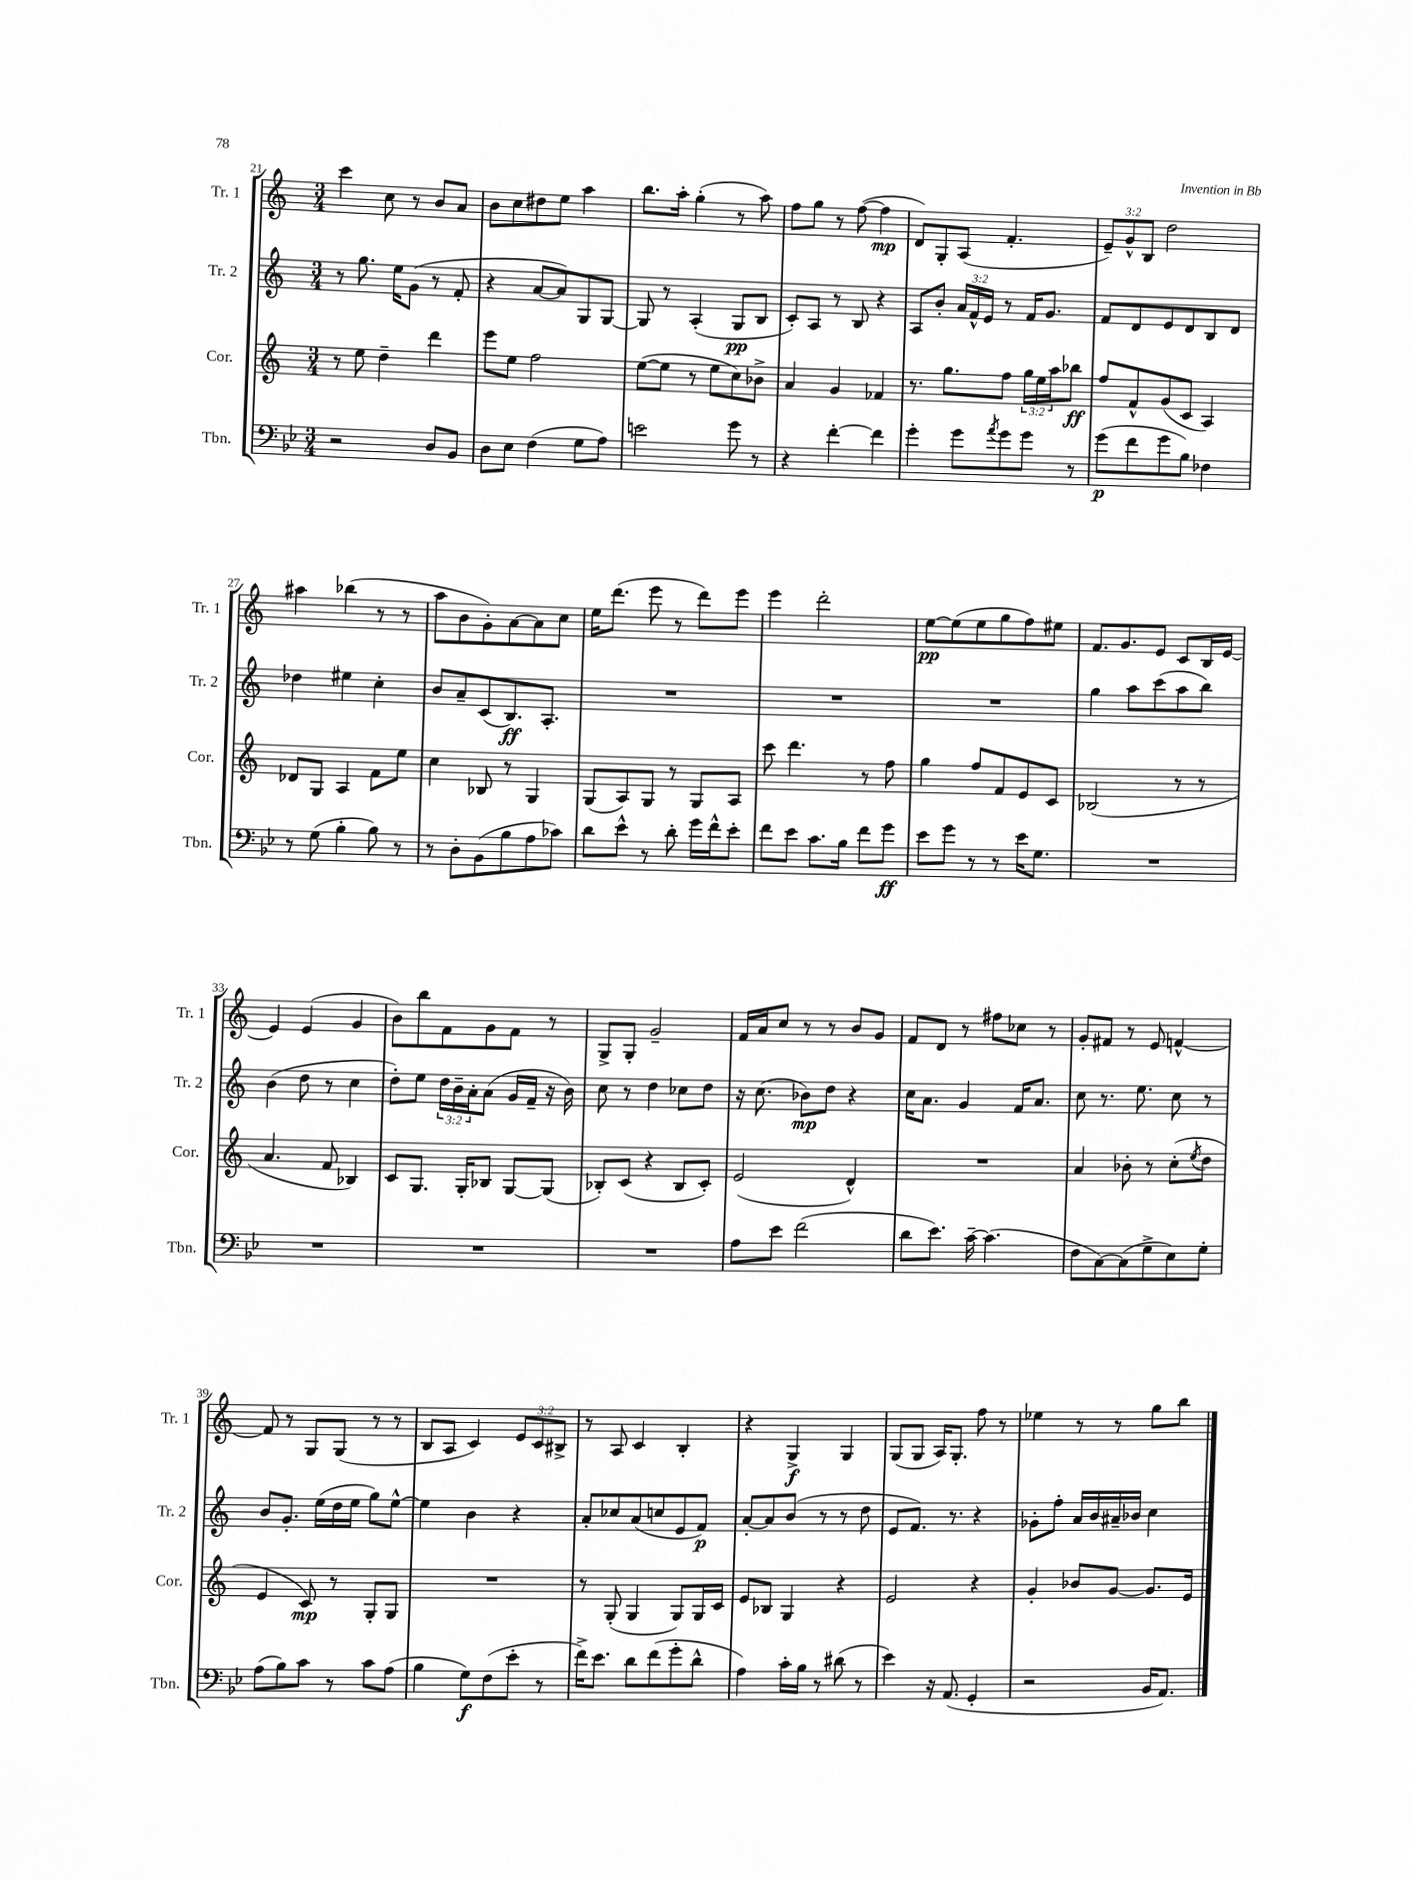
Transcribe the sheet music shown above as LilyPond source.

<<
\new StaffGroup <<
\new Staff = "s0" \with { instrumentName = "Tr. 1" shortInstrumentName = "Tr. 1" } {
    \clef treble \key c \major \numericTimeSignature \time 3/4 \override Staff.TupletNumber.text = #tuplet-number::calc-fraction-text
    c'''4 c''8 r8 b'8 a'8 |
    b'8 c''8 dis''8 e''8 a''4 |
    b''8. a''16-. g''4-.( r8 a''8) |
    f''8 g''8 r8 f''8~( f''4\mp |
    d'8) g8-. a8( f'4.-. |
    \tuplet 3/2 { e'8--) g'8-^ b8 } d''2 |
    ais''4 bes''4( r8 r8 |
    a''8 b'8 g'8-.) a'8~ a'8 c''8 |
    e''16 d'''8.( e'''8 r8 d'''8) e'''8 |
    e'''4 d'''2-. |
    e''8~\pp e''8( e''8 g''8 f''8) eis''8 |
    f'8. g'8. e'8 c'8 b16 e'16~ |
    e'4 e'4( g'4 |
    b'8) b''8 f'8 g'8 f'8 r8 |
    g8-> g8-. g'2-- |
    f'16 a'16 c''8 r8 r8 b'8 g'8 |
    f'8 d'8 r8 fis''8 ces''8 r8 |
    g'8-. fis'8 r8 e'8 f'4~-^ |
    f'8 r8 g8 g8( r8 r8 |
    b8 a8 c'4) \tuplet 3/2 { e'8 c'8 bis8-> } |
    r8 a8 c'4 b4-. |
    r4 g4->\f g4 |
    g8( g8 a16) g8.-. f''8 r8 |
    ees''4 r8 r8 g''8 b''8 \bar "|." |
}
\new Staff = "s1" \with { instrumentName = "Tr. 2" shortInstrumentName = "Tr. 2" } {
    \clef treble \key c \major \numericTimeSignature \time 3/4 \override Staff.TupletNumber.text = #tuplet-number::calc-fraction-text
    r8 g''8. e''16 g'8( r8 f'8-. |
    r4 a'8~ a'8) g8 g8~ |
    g8 r8 a4-.( g8\pp b8 |
    c'8-.) a8 r8 b8 r4 |
    a8 b'8-. \tuplet 3/2 { a'16 f'16-^ e'16 } r8 f'16 g'8. |
    f'8 d'8 e'8 d'8 b8 d'8 |
    des''4 eis''4 c''4-. |
    b'8 a'8-- c'8( b8.\ff) a8.-. |
    R2. |
    R2. |
    R2. |
    g''4 a''8 c'''8( a''8 b''8) |
    b'4( d''8 r8 c''4 |
    d''8-.) e''8 \tuplet 3/2 { d''16 b'16-- a'16-. } a'8( g'16 f'16-- r16 b'16) |
    c''8 r8 d''4 ces''8 d''8 |
    r16 c''8.( bes'8\mp) d''8 r4 |
    c''16 a'8. g'4 f'16 a'8. |
    c''8 r8. e''8. c''8 r8 |
    b'8 g'8.-. e''16( d''16 e''16 g''8) e''8~-^ |
    e''4 b'4 r4 |
    a'8-. ces''8 a'8( c''8 e'8 f'8\p) |
    a'8~-. a'8 b'8( r8 r8 d''8 |
    e'8 f'8.) r8. r4 |
    ges'8-. f''8-. a'16 b'16 ais'16-- bes'16 c''4 \bar "|." |
}
\new Staff = "s2" \with { instrumentName = "Cor." shortInstrumentName = "Cor." } {
    \clef treble \key c \major \numericTimeSignature \time 3/4 \override Staff.TupletNumber.text = #tuplet-number::calc-fraction-text
    r8 e''8 d''4-- d'''4 |
    e'''8 e''8 f''2 |
    e''8~( e''8 r8 e''8 c''8) bes'8-> |
    a'4 g'4 fes'4 |
    r8. g''8. f''8 \tuplet 3/2 { g''16 e''16 a''16 } bes''8\ff |
    f''8 f'8-^ g'8( c'8 a4) |
    des'8 g8 a4 f'8 e''8 |
    c''4 bes8 r8 g4 |
    g8( a8) g8 r8 g8 a8 |
    c'''8 d'''4. r8 f''8 |
    g''4 f''8 f'8 e'8 c'8 |
    bes2( r8 r8 |
    a'4. f'8 bes4) |
    c'8 g8. g16-. bes8 g8~ g8( |
    bes8-.) c'8( r4 bes8 c'8-.) |
    e'2( d'4-^) |
    R2. |
    a'4 bes'8-. r8 c''8-.( \acciaccatura { e''8 } d''8 |
    e'4 c'8\mp) r8 g8-. g8 |
    R2. |
    r8 g8-.( g4 g8) g16 c'16 |
    e'8 bes8 g4 r4 |
    e'2 r4 |
    g'4-. bes'8 g'8~ g'8. e'16 \bar "|." |
}
\new Staff = "s3" \with { instrumentName = "Tbn." shortInstrumentName = "Tbn." } {
    \clef bass \key bes \major \numericTimeSignature \time 3/4
    r2 d8 bes,8 |
    d8 ees8 f4( g8 a8) |
    e'2 g'8 r8 |
    r4 f'4~-. f'4 |
    g'4-. g'8 \acciaccatura { a'8 } g'8 g'8 r8 |
    g'8\p( f'8 g'8 bes8) fes4 |
    r8 g8( bes4-. bes8) r8 |
    r8 d8-. bes,8( bes8 a8 ces'8) |
    d'8 ees'8-^ r8 d'8-. g'16 f'16-^ ees'8-. |
    f'8 ees'8 c'8. bes16 f'8 g'8\ff |
    ees'8 g'8 r8 r8 ees'16 g8. |
    R2. |
    R2. |
    R2. |
    R2. |
    a8 ees'8 f'2( |
    d'8 ees'8.) c'16~-- c'4.( |
    f8 c8~) c8( g8-> ees8) g8-. |
    a8( bes8) c'8 r8 c'8 a8( |
    bes4 g8\f) f8( ees'8-. r8 |
    f'16->) ees'8. d'8 f'8( g'8-. d'8-^ |
    a4) c'16-. bes16 r8 dis'8( r8 |
    ees'4) r16 a,8.( g,4-. |
    r2 bes,16 a,8.) \bar "|." |
}
>>
>>
\layout { \context { \Score currentBarNumber = #21 } }
